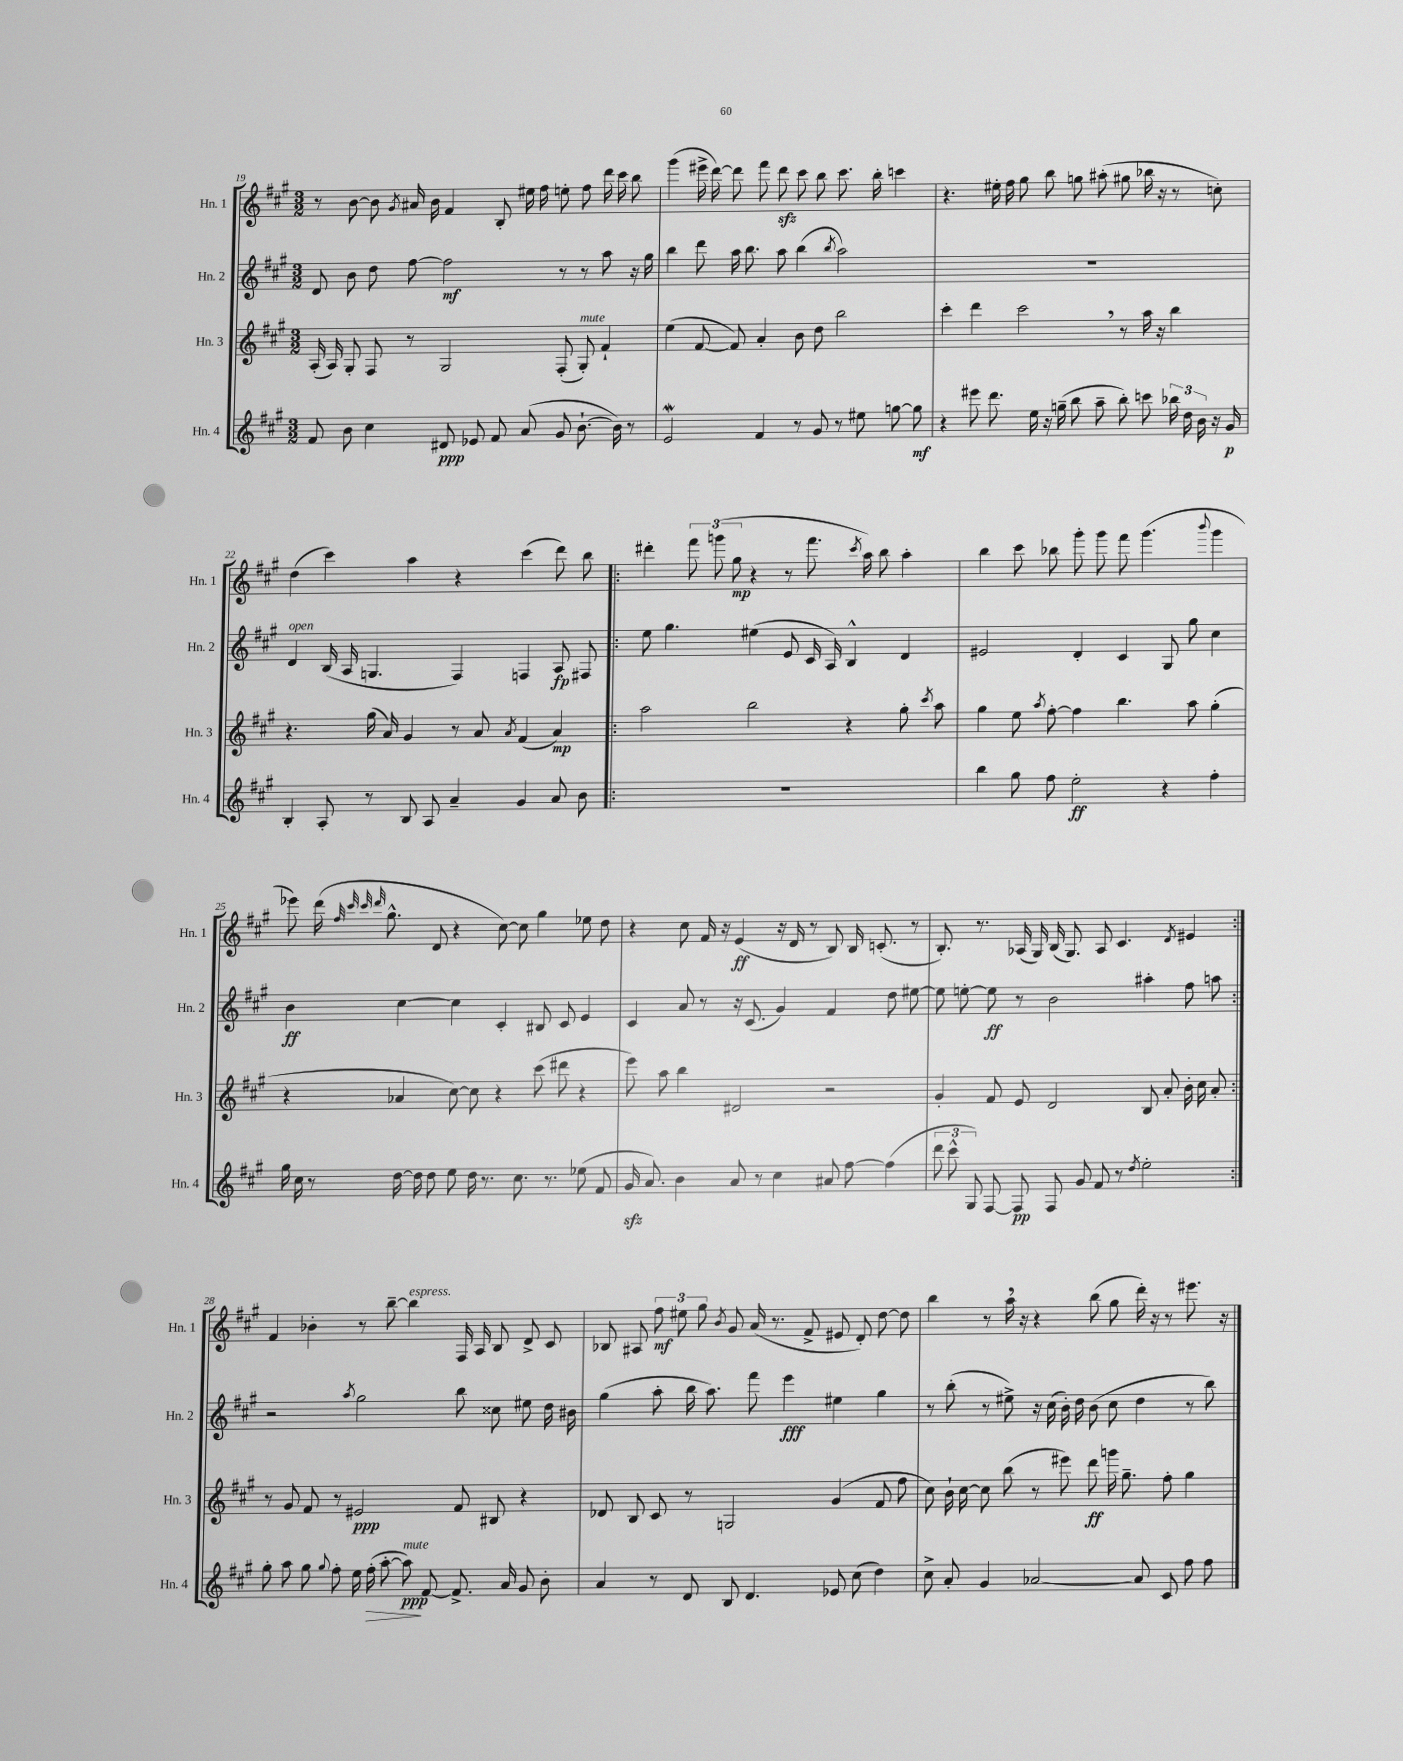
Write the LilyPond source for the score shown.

<<
\new StaffGroup <<
\new Staff = "s0" \with { instrumentName = "Hn. 1" shortInstrumentName = "Hn. 1" } {
    \clef treble \key a \major \numericTimeSignature \time 3/2
    \autoBeamOff r8 b'8~ b'8 \acciaccatura { gis'8 } ais'16 b'16 fis'4 b8-. eis''16 fis''16 e''8-. fis''8 d'''16 cis'''16 b''8 |
    gis'''4( eis'''16-> d'''16~) d'''8 fis'''8 d'''8\sfz cis'''8 b''8 cis'''8. b''16-. c'''4 |
    r4. eis''16-. fis''16 gis''8 b''8 g''8 ais''8-.( gis''8 bes''16 r16 r8 c''8-.) |
    d''4( cis'''4) a''4 r4 cis'''4( d'''8) b''8 |
    \repeat volta 2 { dis'''4-. \tuplet 3/2 { fis'''8 g'''8( gis''8\mp } r4 r8 fis'''8. \acciaccatura { cis'''8 } a''16) b''8 a''4-. |
    b''4 cis'''8 bes''8 gis'''8-. gis'''8 fis'''8 gis'''4.( \appoggiatura { b'''8 } gis'''4 |
    ees'''8) d'''16( \grace { fis''32 cis'''32 cis'''32 d'''32 } gis''8.-^ d'8 r4 cis''8~) cis''8 gis''4 ees''8 d''8 |
    r4 cis''8 fis'16 r16 e'4\ff( r16 d'16 r8 b8) b16 c'8.-.( r8 |
    b8.-.) r8. aes16( gis16) b16( gis8.) aes8 cis'4. \acciaccatura { d'8 } eis'4 | }
    fis'4 bes'4-. r8 b''8~-- b''4^\markup { \italic "espress." } fis16 a16 b8 d'8-> cis'8 |
    bes8 ais8 \tuplet 3/2 { fis''8\mf eis''8 gis''8 } \acciaccatura { b'8 } gis'8 a'16( r8. fis'8-> eis'8 d'8-.) d''8~ d''8 |
    b''4 r8 a''16 \breathe r16 r4 b''8( gis''8 d'''16-.) r16 r8 eis'''8. r16 \bar "|." |
}
\new Staff = "s1" \with { instrumentName = "Hn. 2" shortInstrumentName = "Hn. 2" } {
    \clef treble \key a \major \numericTimeSignature \time 3/2
    \autoBeamOff d'8 b'8 d''8 fis''8~ fis''2\mf r8 r8 a''8 r16 gis''16 |
    b''4 d'''8 a''16 b''8. a''8 b''4( \acciaccatura { b''8 } a''2) |
    R1. |
    d'4^\markup { \italic "open" } b16( a16 g4. fis4) f4 a8\fp fis8 |
    \repeat volta 2 { e''8 gis''4. eis''4( e'8 cis'16 a16) b4-^ d'4 |
    eis'2 d'4-. cis'4 gis8 gis''8 cis''4 |
    b'4\ff cis''4~ cis''4 cis'4-. bis8 cis'8 e'4 |
    cis'4 a'8 r8 r16 cis'8.( gis'4) fis'4 d''8 eis''8~ |
    eis''8 e''8~-. e''8\ff r8 b'2 ais''4-. fis''8 a''8 | }
    r2 \acciaccatura { a''8 } gis''2 b''8 cisis''8 eis''8 d''16 bis'16 |
    gis''4( a''8-. b''16 a''8.) fis'''8 e'''4\fff eis''4 gis''4 |
    r8 b''8-.( r8 eis''8->) r16 cis''16( b'16-.) d''16 b'8( cis''8 d''4 r8 b''8) \bar "|." |
}
\new Staff = "s2" \with { instrumentName = "Hn. 3" shortInstrumentName = "Hn. 3" } {
    \clef treble \key a \major \numericTimeSignature \time 3/2
    \autoBeamOff a16-.( a16) gis8-. fis8 r8 gis2 fis8-.( gis8-.^\markup { \italic "mute" }) fis'4-! |
    e''4( fis'8~ fis'8) a'4-. b'8 d''8 b''2 |
    cis'''4-. d'''4 cis'''2 \breathe r8 a''16 r16 b''4 |
    r4. gis''16( a'16) gis'4 r8 a'8 \acciaccatura { a'8 } fis'4( a'4\mp) |
    \repeat volta 2 { a''2 b''2 r4 gis''8-. \acciaccatura { cis'''8 } a''8 |
    gis''4 e''8 \acciaccatura { a''8 } fis''8~-. fis''4 b''4. a''8 gis''4-.( |
    r4 aes'4 cis''8~) cis''8 r4 cis'''8( dis'''8 r4 |
    e'''8) a''8 b''4 dis'2 r2 |
    gis'4-. fis'8 e'8 d'2 b8 a'8-. b'16-. cis''16 a'8-. | }
    r8 gis'8 fis'8 r8 eis'2\ppp fis'8 bis8 r4 |
    des'8 b8 cis'8 r8 g2 gis'4( fis'8 fis''8 |
    cis''8) b'16-! cis''16~ cis''8 b''8( r8 eis'''8) d'''8\ff g'''16 gis''8.-- fis''8-. gis''4 \bar "|." |
}
\new Staff = "s3" \with { instrumentName = "Hn. 4" shortInstrumentName = "Hn. 4" } {
    \clef treble \key a \major \numericTimeSignature \time 3/2
    \autoBeamOff fis'8 b'8 cis''4 dis'8\ppp ees'8 fis'8 a'8( gis'8 b'8.~-! b'16) r8 |
    e'2\mordent fis'4 r8 gis'8 r8 eis''8 g''8~ g''8\mf |
    r4 eis'''8 d'''8. e''16 r16 g''16--( b''8 a''8-- b''8-.) c'''8 \tuplet 3/2 { bes''16 d''16 b'16 } r16 gis'16\p |
    b4-. a8-. r8 b8 a8 a'4-- gis'4 a'8 b'8 |
    \repeat volta 2 { R1. |
    b''4 gis''8 fis''8 e''2-.\ff r4 fis''4-. |
    gis''16 cis''16 r8 d''16~ d''16 d''8 e''8 d''16 r8. cis''8. r8. ees''8( fis'8 |
    gis'16\sfz a'8.) b'4 a'8 r8 cis''4 ais'8 fis''8~ fis''4( |
    \tuplet 3/2 { d'''8 cis'''8-^ gis8) } fis8~ fis8\pp fis8 gis'8 fis'8 r8 \acciaccatura { d''8 } e''2-. | }
    gis''8-. a''8 gis''8 \appoggiatura { gis''8 } fis''8-. e''16 fis''16-.\>( a''8~-. a''8\ppp\!^\markup { \italic "mute" }) fis'8~ fis'8.-> a'16 gis'8 b'8-. |
    a'4 r8 d'8 b8 d'4. ees'8 cis''8( d''4) |
    cis''8-> a'8-. gis'4 aes'2~ aes'8 cis'8 fis''8 fis''8 \bar "|." |
}
>>
>>
\layout { \context { \Score currentBarNumber = #19 } }
